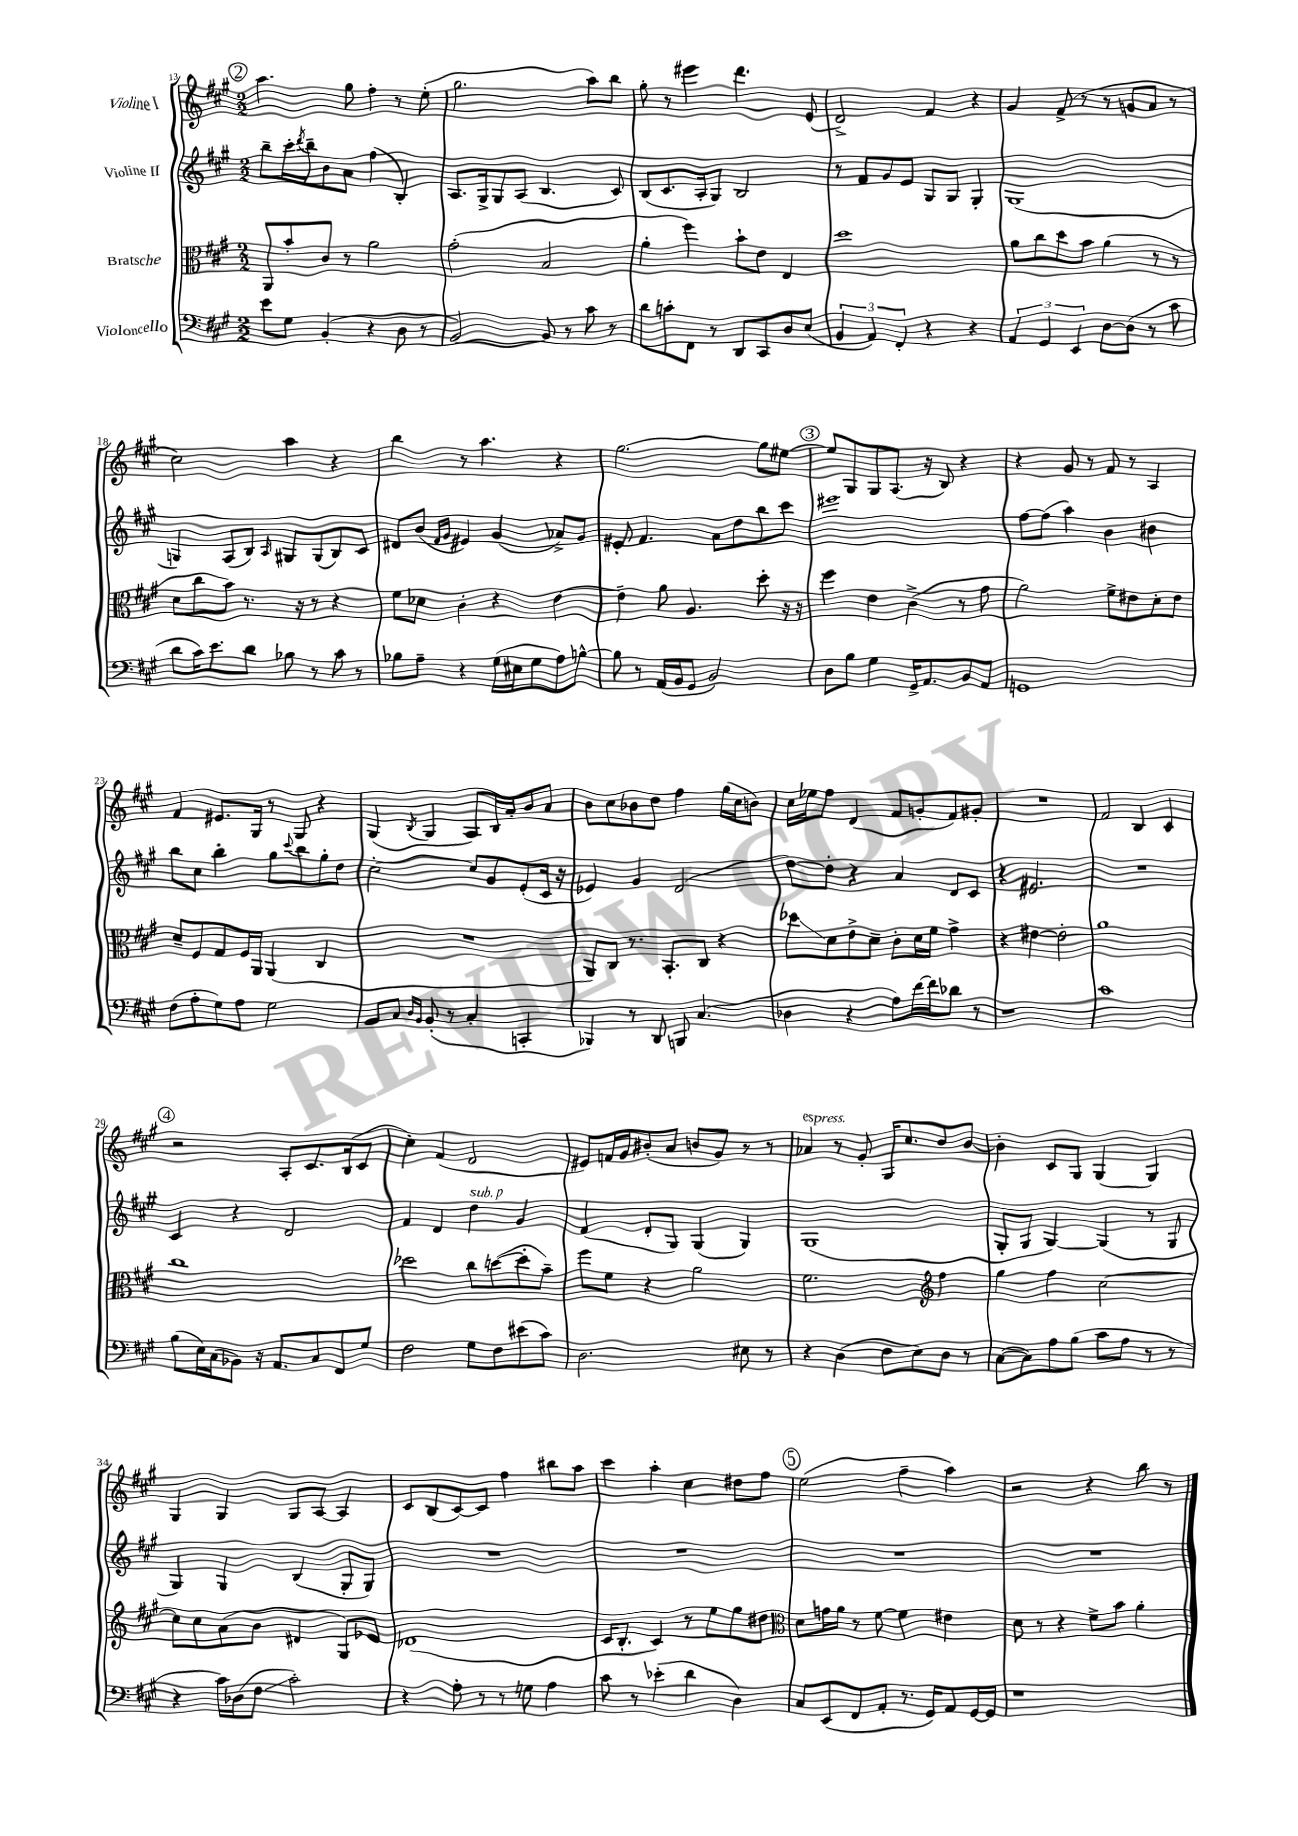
<<
\new StaffGroup <<
\new Staff = "s0" \with { instrumentName = "Violine I" } {
    \clef treble \key a \major \numericTimeSignature \time 2/2
    \mark \markup { \circle "2" } a''4. gis''8 fis''4-. r8 e''8-.( |
    gis''2. a''8) b''8 |
    gis''8-. r8 eis'''4 d'''4. e'8( |
    d'2->) fis'4 r4 |
    gis'4 fis'8->( r8 r8 g'8 a'8 r8 |
    cis''2) a''4 r4 |
    b''4 r8 a''4. r4 |
    gis''2.~ gis''8 eis''8~ |
    \mark \markup { \circle "3" } eis''8 gis8 gis8 a8.( r16 b8) r4 |
    r4 gis'8 r8 fis'8 r8 a4 |
    fis'4 eis'8. gis16 r8 gis8 r4 |
    gis4( \acciaccatura { b8 } gis4 a8) b16 a'16-. b'8 a'8 |
    b'8 cis''8 bes'8 d''8 fis''4 gis''16( cis''16 b'8) |
    cis''16 ees''16 fis''8 d'4( fis'8 g'8-. fis'8) gis'8-. |
    R1 |
    fis'2 b4 cis'4 |
    \mark \markup { \circle "4" } r2 a8-. cis'8. b16( cis'8 |
    cis''4-.) fis'4( d'2 |
    eis'8) f'16 gis'16 bis'8-.( a'8 b'8 gis'8) r8 r8 |
    aes'4^\markup { \italic "espress." } r8 gis'8-. gis16 cis''8. d''8 b'8~ |
    b'4-. cis'8 gis8 gis4( gis4) |
    gis4 gis4 gis8 a8~ a4 |
    cis'8 b8( cis'8~) cis'8 fis''4 bis''8 a''8 |
    cis'''4 a''4-. cis''4 dis''8 fis''8 |
    \mark \markup { \circle "5" } e''2( fis''4-- a''4) |
    r2 r4 b''8 r8 \bar "|." |
}
\new Staff = "s1" \with { instrumentName = "Violine II" } {
    \clef treble \key a \major \numericTimeSignature \time 2/2
    \mark \markup { \circle "2" } b''8-- cis'''16-. \acciaccatura { d'''8 } b''16-- b'8 a'8 fis''4( b4-.) |
    a8. gis16-> gis8 a8( b4. cis'8) |
    b8( cis'8. a16-. gis8) b2 |
    r8 fis'8 gis'8 e'8 gis8 gis8 gis4-. |
    gis1( |
    g4) a8( b8) \grace { a16 } gis8 gis8( b8) cis'8 |
    dis'8 b'8( \grace { fis'16 gis'16 } eis'4) gis'4( aes'8->) gis'8 |
    eis'8-. fis'4. a'8 d''8 b''8 cis'''8 |
    \mark \markup { \circle "3" } eis'''1 |
    fis''8~ fis''8( a''4) b'4 bis'4 |
    b''8 cis''8 b''4-. gis''8 \appoggiatura { cis'''8 } b''8 gis''8-. d''8 |
    cis''2~-. cis''8 gis'8 e'8-.( cis'16 r16 |
    ees'4) gis'4 d'2( |
    d''8~) d''8-. r4 a'4 d'8 cis'8 |
    r4 eis'2. |
    R1 |
    \mark \markup { \circle "4" } cis'4 r4 d'2 |
    fis'4 d'4 d''4^\markup { \italic "sub. p" } gis'4 |
    fis'4( d'8-. gis8) gis4( gis4) |
    gis1( |
    gis8-. gis8 gis4~) gis4( r8 gis8 |
    gis4) gis4 b4( gis8-. gis8) |
    R1 |
    R1 |
    \mark \markup { \circle "5" } R1 |
    R1 \bar "|." |
}
\new Staff = "s2" \with { instrumentName = "Bratsche" } {
    \clef alto \key a \major \numericTimeSignature \time 2/2
    \mark \markup { \circle "2" } a,8 b'8-. cis'8 r8 a'2 |
    gis'2-.( b2 |
    a'4-. fis''4) b'8-! e'8 e4 |
    d''1 |
    a'8 cis''8 d''8 b'8 a'4( r8 r8 |
    d'8 cis''8 b'8) r8. r16 r8 r4 |
    fis'8 des'8 cis'4-. r4 e'4~ |
    e'4-- a'8 a4. d''8-. r16 r16 |
    \mark \markup { \circle "3" } fis''4 e'4 cis'4->( r8 gis'8 |
    a'2) fis'8-> eis'8 d'8-. eis'8 |
    d'8-- fis8 gis8 fis16 a,16 a,4( cis4 |
    R1 |
    a,8) cis8 r8. b,8.-. cis8 r4 |
    des''8\glissando d'8 e'8-> d'8-- cis'8-. d'16 fis'16 gis'4-> |
    r4 eis'4~ eis'2-. |
    a'1 |
    \mark \markup { \circle "4" } cis''1 |
    des''2 cis''8 d''8~( d''8-. b'8--) |
    fis''8 fis'8 r4 a'2 |
    fis'2. \clef treble fis''4 |
    gis''4 fis''4 cis''2~ |
    cis''8 cis''8 a'8( b'8 dis'4 gis8) ees'8 |
    des'1( |
    cis'16 b8.-. cis'4) r8 e''8 gis''8 dis''8 |
    \mark \markup { \circle "5" } \clef alto d'8 g'16 a'16 r8 fis'8~ fis'4 eis'4 |
    d'8 r8 r4 fis'8-> b'8 a'4-. \bar "|." |
}
\new Staff = "s3" \with { instrumentName = "Violoncello" } {
    \clef bass \key a \major \numericTimeSignature \time 2/2
    \mark \markup { \circle "2" } e'8 gis8 b,4-.( r4 d8 r8 |
    b,2~) b,8 r8 cis'8 r8 |
    d'8 c'8-. fis,8 r8 d,8 cis,8 d8 e8( |
    \tuplet 3/2 { b,4 a,4) fis,4-. } r4 r4 |
    \tuplet 3/2 { a,4 gis,4 e,4 } d8~ d8( r8 cis'8 |
    d'8 cis'16) e'8. d'8 bes8 r8 cis'8 r8 |
    bes8 a8-- r4 gis16( eis16 gis8 a8) b8~-^ |
    b8 r8 a,16( b,16 gis,8 b,2) |
    \mark \markup { \circle "3" } d8 b8 gis4 gis,16-> a,8. b,8 a,8 |
    g,1 |
    fis8( a8-. gis8) a8 gis2 |
    b,8 cis8 \grace { d16 b,16 } b,8-.( r8 cis4-. c,4-. |
    bes,,4) r8 d,8 b,,8 cis4.( |
    des4 r4 a8) fis'16~ fis'16 des'8 r8 |
    r1 |
    cis'1 |
    \mark \markup { \circle "4" } b8( e16) cis16( bes,8) r16 a,8. cis8 fis,8 gis8 |
    fis2 gis8 fis8 eis'8( cis'8) |
    d2. eis8 r8 |
    r4 d4( fis8 e8) d8 r8 |
    cis8~( cis8) a8 b8( cis'8 a8 r8 r8 |
    r4 cis'16) des16( fis8\glissando cis'2-.) |
    r4 a8-. r8 r8 g8 a4 |
    cis'8 r8 ees'4-.( d'4 d4) |
    \mark \markup { \circle "5" } cis8 e,8( fis,8 a,8-. r8. gis,16) a,8 gis,16~ gis,16 |
    r1 \bar "|." |
}
>>
>>
\layout { \context { \Score currentBarNumber = #13 } }
